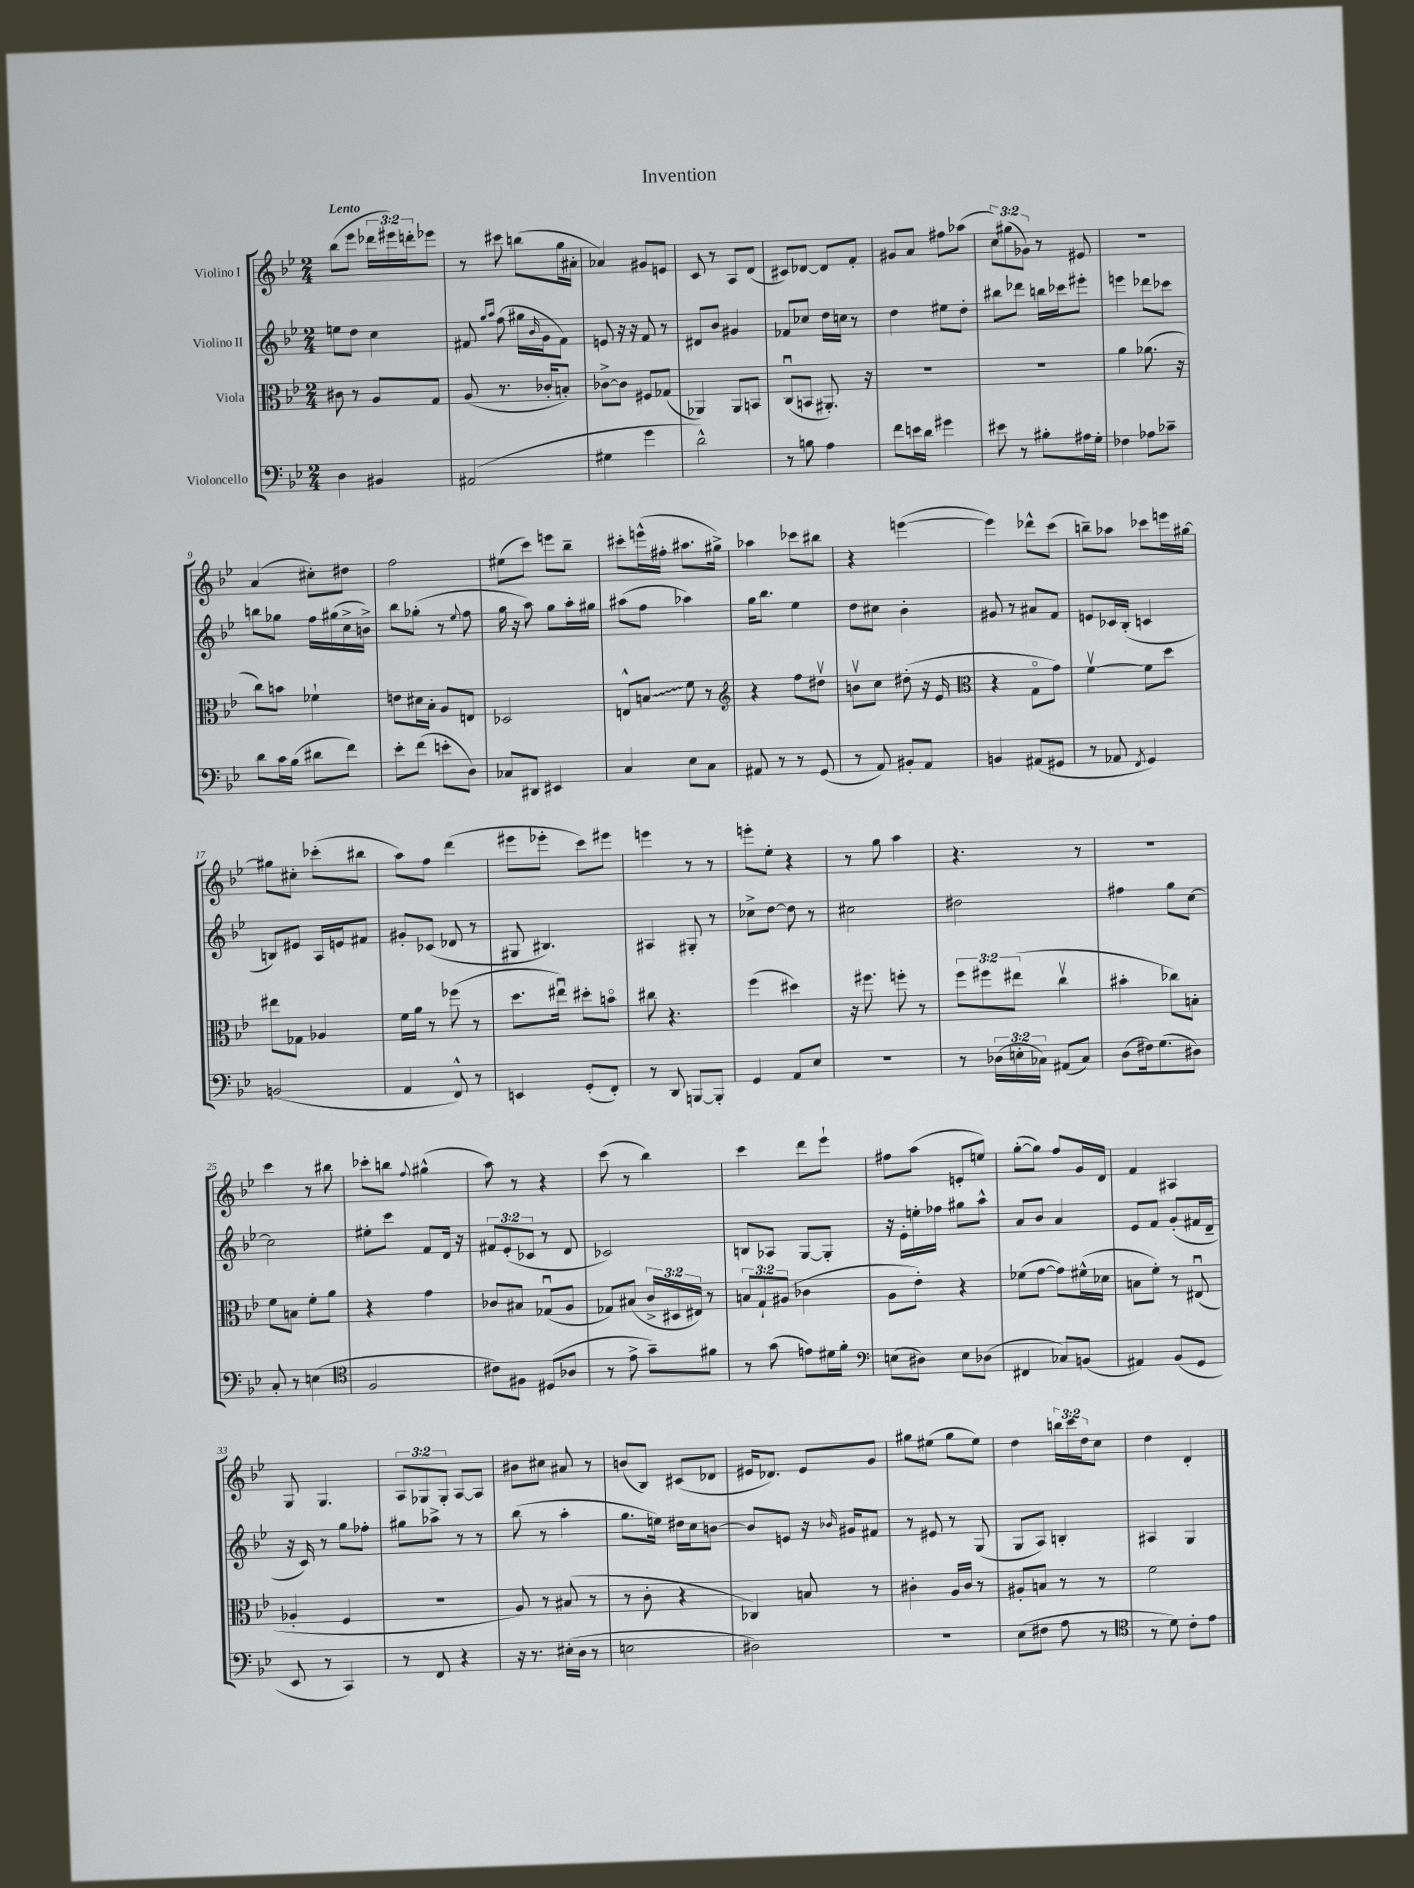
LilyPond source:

\header { title = "Invention" }
<<
\new StaffGroup <<
\new Staff = "s0" \with { instrumentName = "Violino I" } {
    \clef treble \key bes \major \numericTimeSignature \time 2/4 \override Staff.TupletNumber.text = #tuplet-number::calc-fraction-text \tempo "Lento"
    bes''8( ees'''8 \tuplet 3/2 { des'''16 eis'''16) d'''16-. } ees'''8 |
    r8 cis'''8 b''8( g''16 ais'16-. |
    aes'4) gis'8 e'8 |
    c'8 r8 a8 d'8( |
    cis'8) des'8~ des'8 f'8-. |
    gis'8 a'8 fis''8 aes''8( |
    \tuplet 3/2 { c''8) gis''8( ges'8) } r8 eis'8 |
    R2 |
    a'4( cis''8-.) dis''8 |
    f''2 |
    eis''8( c'''8) e'''8 bes''8-- |
    cis'''8-. e'''16-^( fis''16-. ais''8. gis''16->) |
    aes''4 ces'''8 bis''8 |
    r4 e'''4~( |
    e'''4) des'''8-^ c'''8( |
    b''8--) aes''8 ces'''8 e'''16 gis''16~ |
    gis''8 cis''8-. ces'''8-.( bis''8 |
    a''8) f''8 d'''4( |
    eis'''8 ees'''8-. c'''8) eis'''8 |
    e'''4 r8 r8 |
    e'''8-. ees''8-. r4 |
    r8 g''8 a''4 |
    r4. r8 |
    R2 |
    c'''4 r8 bis''8 |
    ces'''8-. b''8 \appoggiatura { f''8 } gis''4-^( |
    a''8) r8 r4 |
    c'''8( r8 bes''4) |
    c'''4 d'''8 ees'''8-! |
    fis''8 a''8( e'8-. e''8) |
    g''8~-.( g''8) f''8 g'16 d'16 |
    f'4 ais4 |
    g8 g4. |
    \tuplet 3/2 { a8 ges8 ges8-. } a8~ a8 |
    bis'8 cis''8 ais'8 r8 |
    b'8( bes8) cis'8( des'8 |
    eis'16 des'8.) eis'8 g'8 |
    gis''8 eis''8( gis''8 eis''8) |
    d''4 \tuplet 3/2 { b''16 c'''16 d''16 } c''8 |
    d''4 d'4-. \bar "|." |
}
\new Staff = "s1" \with { instrumentName = "Violino II" } {
    \clef treble \key bes \major \numericTimeSignature \time 2/4 \override Staff.TupletNumber.text = #tuplet-number::calc-fraction-text
    e''8 d''8 c''4 |
    fis'8 \grace { g''16 a''16 } f''8( gis''16 \grace { bes'16 } g'16 fis'8) |
    e'8 r16 r16 f'8 r8 |
    dis'8 bes'8 gis'4 |
    fes'8 ces''8 d''16 c''16 r8 |
    d''4 eis''8 d''8-. |
    bis''8 des'''8 b''16 ces'''16 eis'''8-. |
    e'''4 des'''8 ces'''8 |
    b''8 ges''8 f''16 gis''16( c''16-> b'16->) |
    bes''8 ges''8-.( r8 \appoggiatura { ees''8 } f''8 |
    g''16 r16 a''8) g''8 a''16-. gis''16 |
    ais''8( f''8 aes''4) |
    g''16 bes''8. ees''4 |
    d''8 cis''8 bes'4-. |
    gis'8 r8 ais'8 f'8 |
    e'8 ces'16 bes16-.( c'4 |
    b8) eis'8 a16 e'16 fis'8 |
    gis'8-. ces'8( des'8 r8 |
    gis8 bis4.) |
    ais4 gis8-. r8 |
    ces''8-> d''8~ d''8 r8 |
    cis''2 |
    dis''2 |
    fis''4 g''8 c''8~ |
    c''2 |
    eis''8-. c'''8 f'8 d'16 r16 |
    \tuplet 3/2 { fis'8 ees'8-.( ces'8 } r8 d'8 |
    ces'2) |
    b8 aes8 g8~ g8-. |
    r16 ees'16-. e''16-. fes''16 gis''8 a''8-^ |
    a'8 bes'8 a'4 |
    ees'8 f'8 g'8-.( fis'16 d'16-- |
    r16 c'16) r8 g''8 fes''8-. |
    gis''8 aes''8-> r8 r8 |
    bes''8( r8 a''4-. |
    g''8. e''16) dis''16 c''16 b'8~ |
    b'8 e'8 r16 \grace { bes'16 } gis'16 fis'8 |
    r8 eis'8 r8 g8( |
    g8 a8) b4-. |
    ais4 g4 \bar "|." |
}
\new Staff = "s2" \with { instrumentName = "Viola" } {
    \clef alto \key bes \major \numericTimeSignature \time 2/4 \override Staff.TupletNumber.text = #tuplet-number::calc-fraction-text
    cis'8 r8 a8 g8 |
    a8( r8. ces'16-. b8-.) |
    ces'8~-> ces'8 fis8 ges8( |
    aes,4) aes,8 b,8 |
    c8\downbow( b,8 ais,8.-.) r16 |
    R2 |
    R2 |
    a'4 aes'8.( r16 |
    c''8) b'8 fes'4-! |
    e'8 dis'16 bes16-. a8 e8 |
    des2 |
    e8-^ \once \override Glissando.style = #'zigzag b8\glissando f'8 r8 |
    \clef treble r4 f''8 dis''8\upbow |
    b'8\upbow c''8 dis''8-.( r16 ees'16 |
    \clef alto r4 g8\flageolet g'8) |
    f'4~\upbow f'8 d''8 |
    eis''8 ges8 aes4 |
    f'16 a'16 r8 fes''8( r8 |
    d''8. eis''16\downbow) dis''8-. b'8\flageolet |
    cis''8 r4. |
    f''4( dis''4) |
    r16 fis''8. f''8-. r8 |
    \tuplet 3/2 { f''8 fis''8 eis''8( } c''4\upbow |
    bis'4-. ces''8) b8-. |
    f'8 b8 f'8-. a'8 |
    r4 g'4 |
    ces'8 bis8 ges8\downbow( a8 |
    ges8) bis8( \tuplet 3/2 { c'16-> dis16 eis16) } r8 |
    \tuplet 3/2 { b8 g8-! ais8( } ces'4 |
    a8 ees'8-.) r4 |
    fes'8( g'8~ g'8) fis'16-^( des'16 |
    b8 f'8-.) r8 eis8\downbow( |
    aes4-. f4 |
    R2 |
    a8) r8 bis8( r8 |
    r8 c'8-. r4 |
    ces4) b8 r8 |
    cis'4-. a16 cis'16 r8 |
    ais8-. b8 r8 r8 |
    f'2 \bar "|." |
}
\new Staff = "s3" \with { instrumentName = "Violoncello" } {
    \clef bass \key bes \major \numericTimeSignature \time 2/4 \override Staff.TupletNumber.text = #tuplet-number::calc-fraction-text
    d4 bis,4 |
    ais,2( |
    gis4 g'4 |
    d'2-^) |
    r8 b8 a4 |
    f'8 e'16 d'16 gis'4 |
    eis'8 r8 bis8-. ais16 g16-. |
    fes4 aes8 ces'8-- |
    d'8 c'16 bes16( dis'8 f'8) |
    ees'8-. f'8( e'8-. d8) |
    ces8 dis,8 eis,4 |
    c4 ees8 c8 |
    ais,8 r8 r8 g,8( |
    r8 a,8) bis,8-. a,8 |
    b,4 ais,8( gis,8 |
    r8 aes,8 \acciaccatura { f,8 } g,4) |
    b,2( |
    a,4 f,8-^) r8 |
    e,4 g,8-.( f,8-.) |
    r8 d,8 b,,8~ b,,8-. |
    g,4 a,8 ees8 |
    r2 |
    r8 \tuplet 3/2 { des16( e16-. ces16) } ais,8( ces8) |
    d8( fis16) g8.( dis8) |
    c8-. r8 e4( |
    \clef tenor f2 |
    cis'8) fis8 dis8( aes8 |
    r8 ees'8-> g'8--) fis'8 |
    r8 g'8( e'8) dis'16 f'16-. |
    \clef bass e8( dis8) e8 des8( |
    fis,4 ces8) b,8( |
    ais,4) bes,8( g,8 |
    ees,8 r8 c,4) |
    r8 f,8 r4 |
    r16 r8. eis16-.( d16 r8 |
    e2 |
    dis2) |
    r2 |
    ees8( fis8 a8 r8 |
    \clef tenor r8 d'8) c'8-. ees'8 \bar "|." |
}
>>
>>
